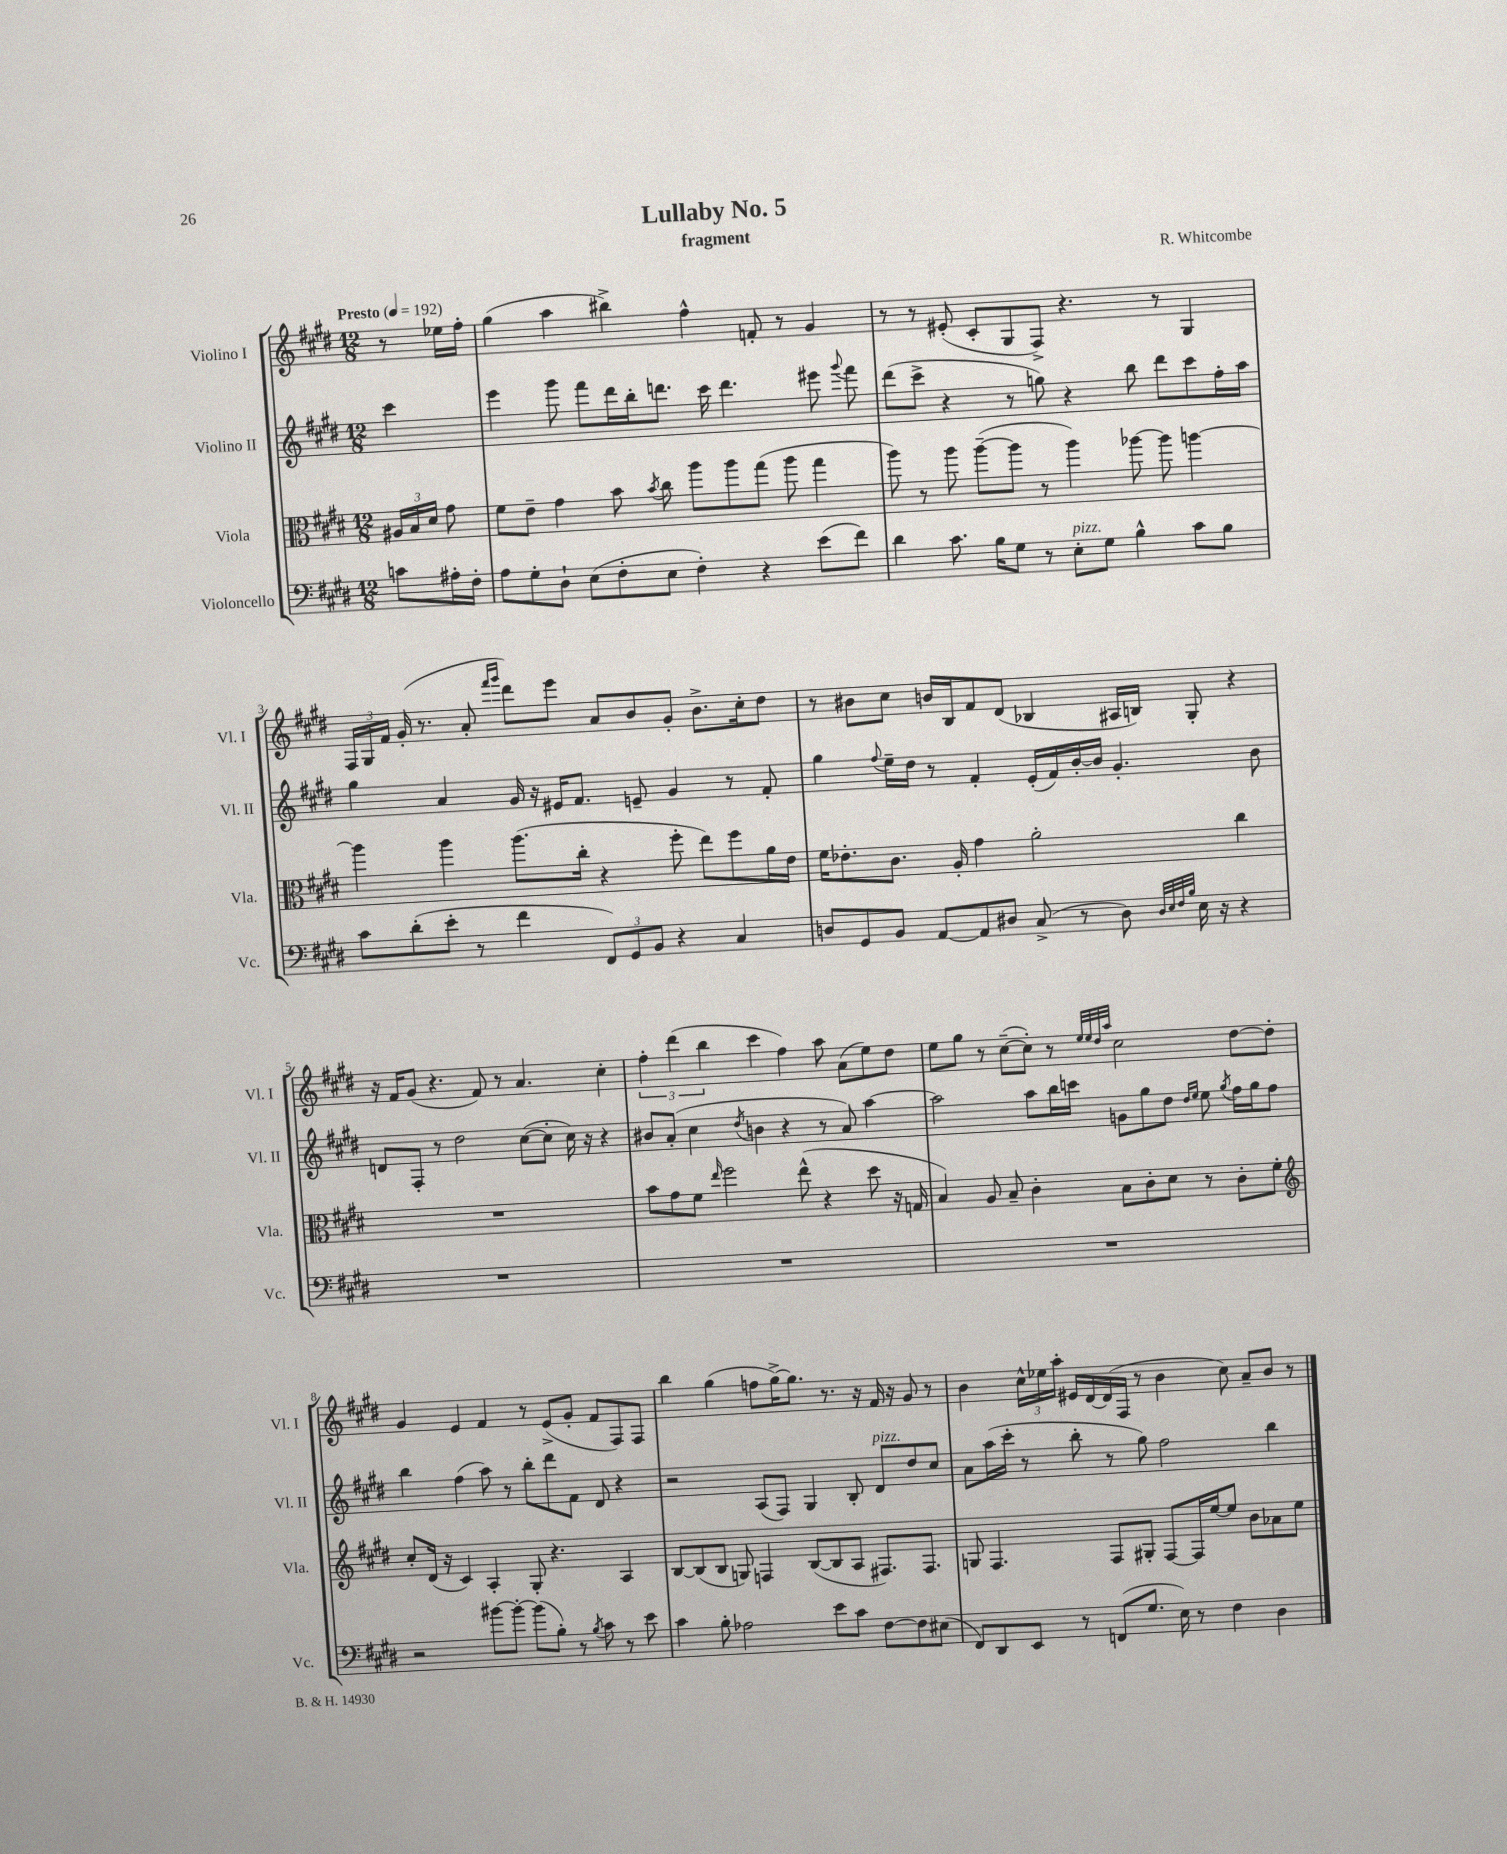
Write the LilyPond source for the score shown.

\header { title = "Lullaby No. 5" composer = "R. Whitcombe" subtitle = "fragment" }
<<
\new StaffGroup <<
\new Staff = "s0" \with { instrumentName = "Violino I" shortInstrumentName = "Vl. I" } {
    \clef treble \key e \major \numericTimeSignature \time 12/8 \partial 4 \tempo "Presto" 4 = 192
    \autoBeamOff r8 ees''16[ fis''16]-. |
    gis''4( a''4 bis''4->) fis''4-^ f'8-. r8 gis'4 |
    r8 r8 eis'8-.( cis'8[-. gis8 fis8]->) r4. r8 gis4 |
    \tuplet 3/2 { fis16[ gis16 fis'16] } gis'16-.( r8. a'8-. \grace { fis'''16[ gis'''16] } dis'''8[) e'''8] a'8[ b'8 gis'8]-. b'8.[-> cis''16-. dis''8] |
    r8 bis'8[ cis''8] b'16[ b16 fis'8 dis'8]( bes4 ais16[ b16]) gis8-. r4 |
    r16 fis'16[ gis'8]( r4. fis'8) r8 a'4. cis''4-. |
    \tuplet 3/2 { fis''4-. dis'''4( b''4 } cis'''4 fis''4) a''8 a'8[( e''8) dis''8] |
    e''8[ gis''8] r8 cis''8[~--( cis''8]-.) r8 \grace { e''32[ e''32 dis''32 a''32] } cis''2 dis''8[~ dis''8]-. |
    gis'4 e'4 fis'4 r8 e'8[->( gis'8]-. fis'8[ fis8) fis8] |
    b''4 gis''4( f''8[ gis''16~->) gis''8.] r8. r16 fis'16 r16 gis'8 r8 |
    b'4 \tuplet 3/2 { cis''16[-^ ees''16 a''16]-. } eis'16[ dis'16~ dis'16( fis16] r8 b'4 cis''8) a'8[-- b'8] r8 \bar "|." |
}
\new Staff = "s1" \with { instrumentName = "Violino II" shortInstrumentName = "Vl. II" } {
    \clef treble \key e \major \numericTimeSignature \time 12/8 \partial 4
    \autoBeamOff cis'''4 |
    e'''4 gis'''8 fis'''8[ dis'''16 b''16-. d'''8.] cis'''16 d'''4. eis'''8 \appoggiatura { gis'''8 } fis'''8 |
    dis'''8[( cis'''8]-> r4 r8 g''8) r4 b''8 dis'''8[ cis'''8 fis''16-. a''16] |
    gis''4 a'4 gis'16 r16 eis'16[ fis'8.] e'8-- gis'4 r8 fis'8-. |
    gis''4 \appoggiatura { fis''8 } e''16[-- dis''16] r8 fis'4-. e'16[-.( fis'16) b'16~-. b'16] gis'4.-. b'8 |
    d'8[ fis8]-. r8 dis''2 cis''8[~( cis''8]-. cis''16) r16 r4 |
    bis'8[ a'8]-.( cis''4 \acciaccatura { dis''8 } b'4 r4 r8 a'8) a''4~ |
    a''2 a''8[ b''16 c'''16] g'8[ gis''8 dis''8] \grace { dis''16[ e''16] } e''8 \acciaccatura { gis''8 } fis''16[ gis''16 fis''8] |
    b''4 fis''4( a''8) r8 b''8[-. dis'''8 fis'8] dis'8 r4 |
    r2 a8[( fis8]) gis4 b8-. dis'8[^\markup { \italic "pizz." } dis''8 cis''8] |
    a'8[ a''16( cis'''16]-. r8 b''8-. r8 gis''8) fis''2 b''4 \bar "|." |
}
\new Staff = "s2" \with { instrumentName = "Viola" shortInstrumentName = "Vla." } {
    \clef alto \key e \major \numericTimeSignature \time 12/8 \partial 4
    \autoBeamOff \tuplet 3/2 { ais16[ b16 dis'16] } gis'8 |
    fis'8[ e'8]-- gis'4 b'8 \acciaccatura { b'8 } cis''8 a''8[ a''8 gis''8]( a''8 gis''4 |
    a''8) r8 a''8 a''8[~--( a''8] r8 a''4) aes''8~ aes''8 a''4~ |
    a''4 a''4 a''8.[( cis''16]-. r4 fis''8-. e''8[) fis''8 a'16 e'16] |
    fis'16[ ees'8.-. cis'8.] a16-. gis'4 a'2-. cis''4 |
    R1. |
    b'8[ gis'8 fis'8] \grace { e''16 } fis''2 e''8-^( r4 dis''8 r16 g16 |
    b4) a8 b8-- cis'4-. b8[ cis'8-. dis'8] r8 cis'8[-. fis'8]-. |
    \clef treble cis''8[-. dis'16]( r16 cis'4) a4-. gis8-. r4. a4 |
    b8[~ b8( b8] g8) f4 b8[~( b8 a8] fis8.[) fis8.] |
    g8 fis4. fis8[ gis8]-. fis8[~ fis16 e''16~ e''8] b'8[ aes'8 e''8] \bar "|." |
}
\new Staff = "s3" \with { instrumentName = "Violoncello" shortInstrumentName = "Vc." } {
    \clef bass \key e \major \numericTimeSignature \time 12/8 \partial 4
    \autoBeamOff c'8[ ais16-. fis16]-. |
    a8[ gis8-. dis8]-! e8[( fis8-. e8] fis4-.) r4 e'8[( fis'8]) |
    dis'4 cis'8. b16[ gis8] r8 e8[-.^\markup { \italic "pizz." } gis8] b4-^ cis'8[ b8] |
    cis'8[ dis'8-.( e'8]-. r8 fis'4 \tuplet 3/2 { fis,8[) gis,8 b,8] } r4 cis4 |
    d8[ gis,8 b,8] a,8[~ a,8 dis8] cis8->( r8 dis8) \grace { dis32[ e32 fis32 b32] } e16 r16 r4 |
    R1. |
    R1. |
    R1. |
    r2 bis'8[~ bis'8]~-. bis'8[( b8]-.) r8 \acciaccatura { b8 } cis'8 r8 e'8 |
    cis'4 b8-. aes2 e'8[ cis'8] fis8[~ fis8 eis8]( |
    fis,8[) dis,8 e,8] r8 f,8[( gis8.] e16) r8 fis4 dis4 \bar "|." |
}
>>
>>
